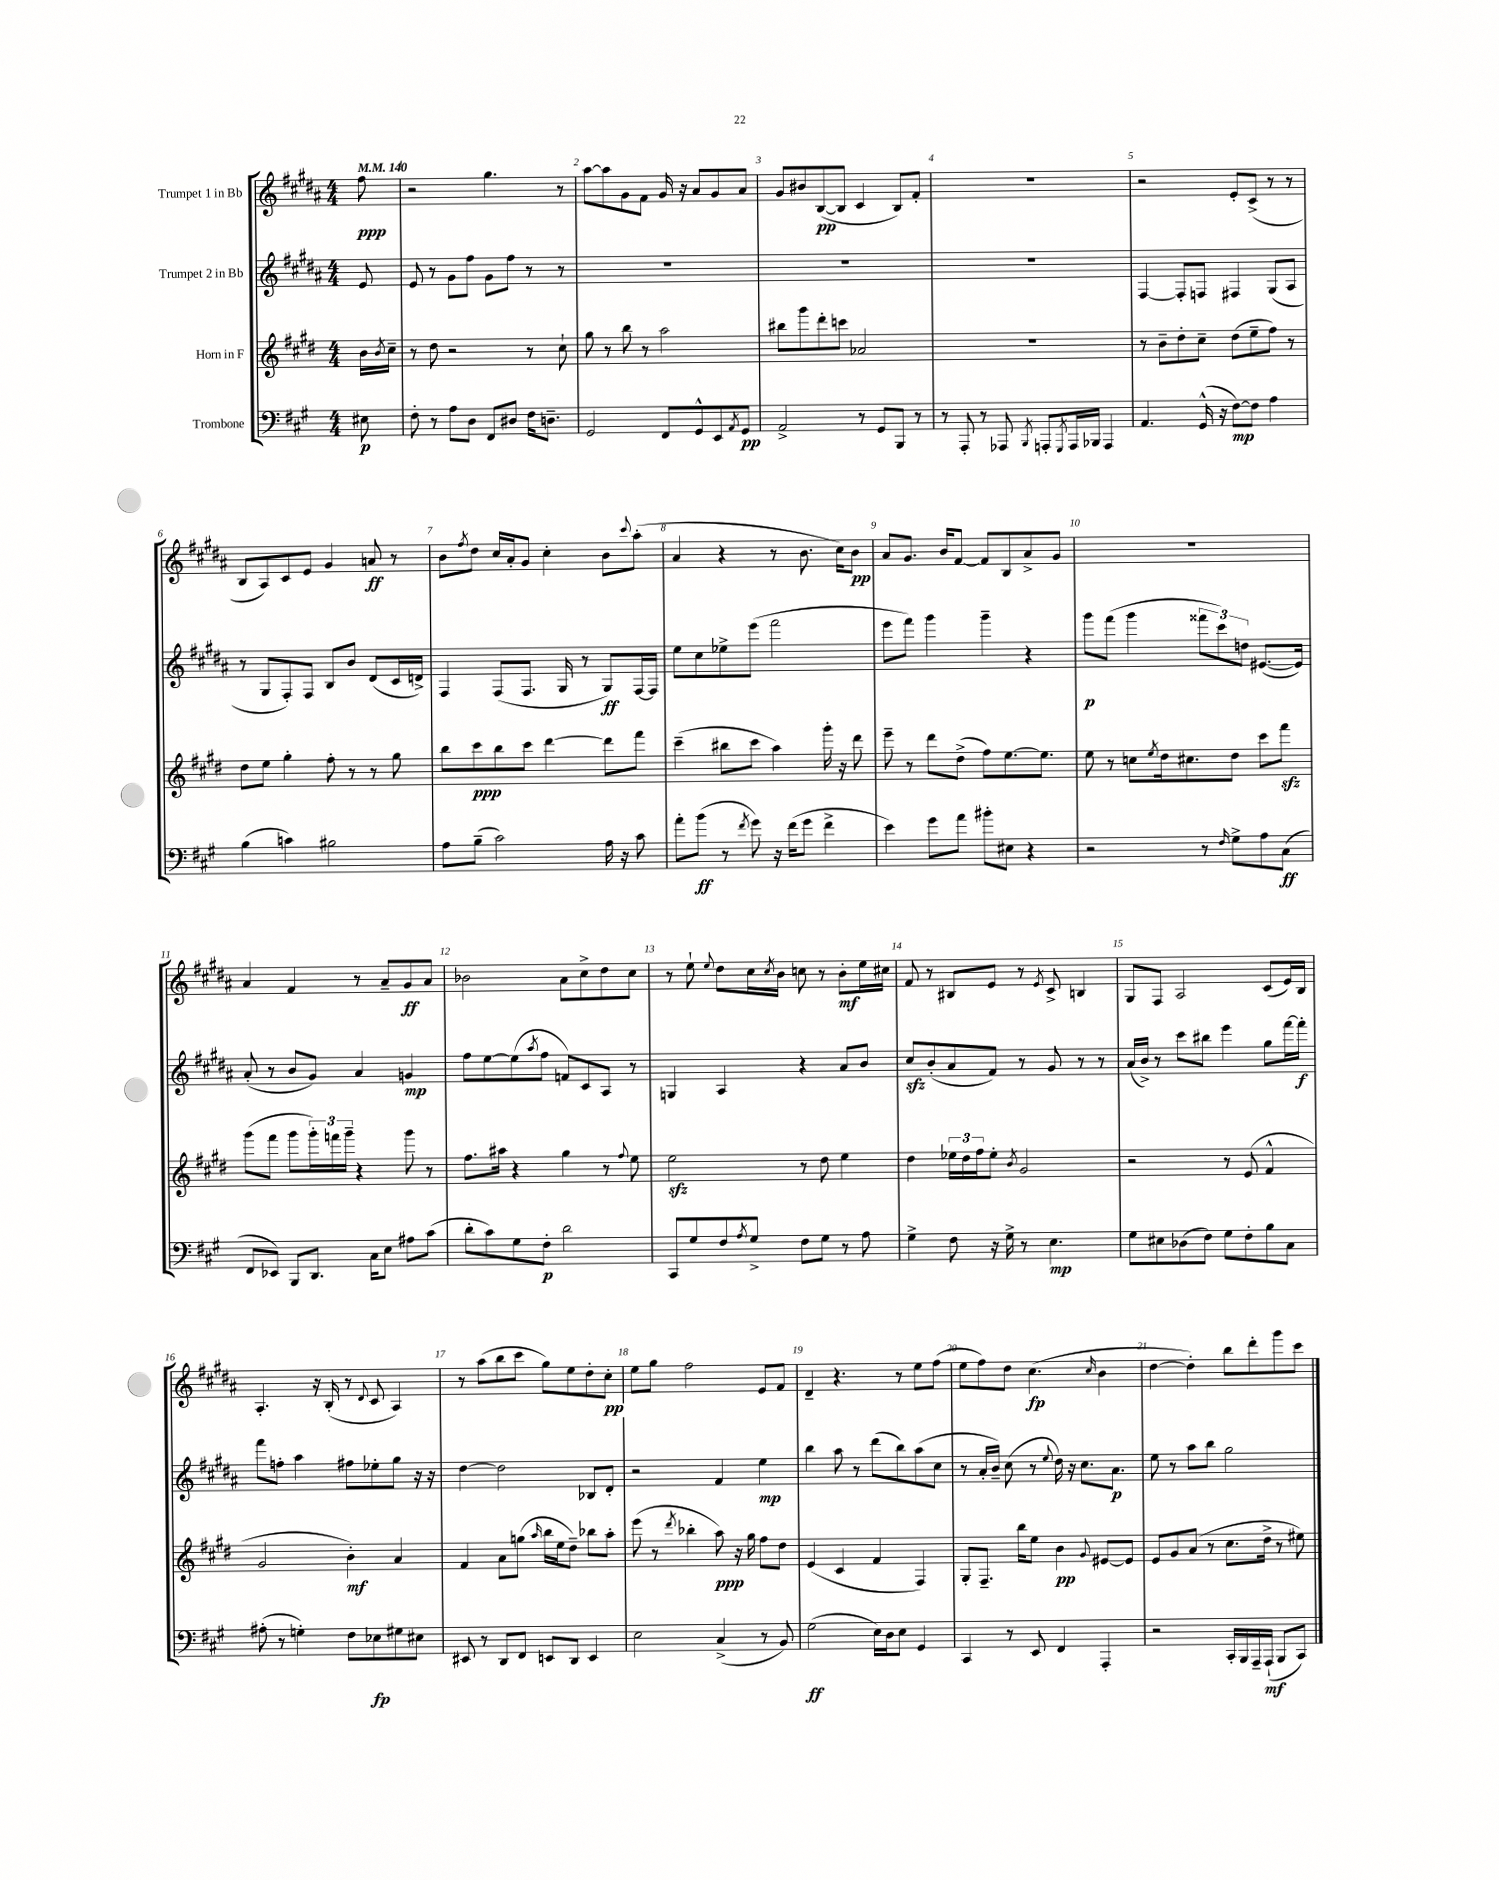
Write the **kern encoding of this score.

**kern	**dynam	**kern	**dynam	**kern	**dynam	**kern	**dynam
*part4	*part4	*part3	*part3	*part2	*part2	*part1	*part1
*staff4	*staff4	*staff3	*staff3	*staff2	*staff2	*staff1	*staff1
*I"Trombone	*	*I"Horn in F	*	*I"Trumpet 2 in Bb	*	*I"Trumpet 1 in Bb	*
*clefF4	*	*clefG2	*	*clefG2	*	*clefG2	*
*k[f#c#g#]	*	*k[f#c#g#d#]	*	*k[f#c#g#d#a#]	*	*k[f#c#g#d#a#]	*
*M4/4	*	*M4/4	*	*M4/4	*	*M4/4	*
*MM140	*	*MM140	*	*MM140	*	*MM140	*
=	=	=	=	=	=	=	=
8E#X\	p	16b\LL	.	8e/	.	8ff#\	ppp
.	.	8qb/	.	.	.	.	.
.	.	16cc#~\JJ	.	.	.	.	.
=1	=1	=1	=1	=1	=1	=1	=1
8F#'\	.	8r	.	8e/	.	2r	.
8r	.	8dd#\	.	8r	.	.	.
8A\L	.	2r	.	8g#\L	.	.	.
8D\J	.	.	.	8ff#\J	.	.	.
8FF#/L	.	.	.	8g#\L	.	4.gg#\	.
8D#X/J	.	.	.	8ff#\J	.	.	.
16F#\KL	.	8r	.	8r	.	.	.
8.Dn~\J	.	.	.	.	.	.	.
.	.	8cc#`\	.	8r	.	8r	.
=2	=2	=2	=2	=2	=2	=2	=2
2GG#/	.	8gg#\	.	1r	.	[8aa#\L	.
.	.	8r	.	.	.	8aa#\]	.
.	.	8bb\	.	.	.	8g#\	.
.	.	8r	.	.	.	8f#\J	.
8FF#/L	.	2aa\	.	.	.	16g#/	.
.	.	.	.	.	.	16r	.
8GG#^^/	.	.	.	.	.	8a#/L	.
8EE/	.	.	.	.	.	8g#/	.
8qAA/	.	.	.	.	.	.	.
8GG#/J	pp	.	.	.	.	8a#/J	.
=3	=3	=3	=3	=3	=3	=3	=3
2AA^/	.	8bb#X\L	.	1r	.	8g#/L	.
.	.	8ggg#\	.	.	.	8b#X/	.
.	.	8ddd#'\	.	.	.	([8B/	pp
.	.	8cccn\J	.	.	.	8B/J]	.
8r	.	2a-X/	.	.	.	4c#/	.
8GG#/L	.	.	.	.	.	.	.
8BBB/J	.	.	.	.	.	8B/L)	.
8r	.	.	.	.	.	8f#'/J	.
=4	=4	=4	=4	=4	=4	=4	=4
8r	.	1r	.	1r	.	1r	.
8AAA'/	.	.	.	.	.	.	.
8r	.	.	.	.	.	.	.
8AAA-X/	.	.	.	.	.	.	.
8qBBB/	.	.	.	.	.	.	.
8AAAn'/L	.	.	.	.	.	.	.
8qGGG#/	.	.	.	.	.	.	.
16AAA/L	.	.	.	.	.	.	.
16BBB-X/JJ	.	.	.	.	.	.	.
4AAA/	.	.	.	.	.	.	.
=5	=5	=5	=5	=5	=5	=5	=5
4.AA/	.	8r	.	[4F#/	.	2r	.
.	.	8b~\L	.	.	.	.	.
.	.	8dd#'\	.	8F#'/L]	.	.	.
(16GG#^^/	.	8cc#~\J	.	8Fn/J	.	.	.
16r	.	.	.	.	.	.	.
[8F#\L)	mp	(8dd#\L	.	4F#X/	.	8e'/L	.
8F#\J]	.	8ee~\	.	.	.	(8c#^/J	.
4A\	.	8ff#\J)	.	(8G#/L	.	8r	.
.	.	8r	.	8A#/J	.	8r	.
!!LO:LB:g=z
=6	=6	=6	=6	=6	=6	=6	=6
(4B\	.	8dd#\L	.	8r	.	8B/L	.
.	.	8ee\J	.	8G#/L	.	8A#/)	.
4cn\)	.	4gg#'\	.	8F#'/)	.	8c#/	.
.	.	.	.	8F#/J	.	8e/J	.
2B#X\	.	8ff#'\	.	8B/L	.	4g#/	.
.	.	8r	.	8b/J	.	.	.
.	.	8r	.	(8d#/L	.	8an/	ff
.	.	8gg#\	.	16c#/L	.	8r	.
.	.	.	.	16dn^/JJ)	.	.	.
=7	=7	=7	=7	=7	=7	=7	=7
8A\L	.	8bb\L	.	4F#/	.	8b\L	.
.	.	.	.	.	.	8qff#/	.
(8B~\J	.	8ccc#\	ppp	.	.	8dd#\J	.
2c#\)	.	8bb\	.	(8F#/L	.	16cc#/LL	.
.	.	.	.	.	.	16a#'/J	.
.	.	8ccc#\J	.	8.F#/J	.	8g#/J	.
.	.	[4ddd#\	.	.	.	4cc#'\	.
.	.	.	.	16G#/	.	.	.
.	.	.	.	8r	.	.	.
16A\	.	8ddd#\L]	.	8G#/L)	ff	8b\L	.
16r	.	.	.	.	.	.	.
.	.	.	.	.	.	8qqccc#/	.
8c#\	.	8fff#\J	.	[16F#/L	.	(8aa#'\J	.
.	.	.	.	16F#/JJ]	.	.	.
=8	=8	=8	=8	=8	=8	=8	=8
8a'\L	.	(4ccc#~\	.	8ee\L	.	4a#/	.
(8b\J	ff	.	.	8cc#\	.	.	.
8r	.	8bb#X\L	.	8ee-X^\	.	4r	.
8qf#/	.	.	.	.	.	.	.
8g#\)	.	8ccc#\J	.	(8eee\J	.	.	.
16r	.	4aa\)	.	2fff#\	.	8r	.
(16f#\KL	.	.	.	.	.	.	.
8g#\J	.	.	.	.	.	8.b\	.
4f#^\	.	16ggg#'\	.	.	.	.	.
.	.	16r	.	.	.	16cc#\KL)	.
.	.	8ddd#\	.	.	.	8b\J	pp
=9	=9	=9	=9	=9	=9	=9	=9
4e\)	.	8eee~\	.	8eee\L	.	8a#/L	.
.	.	8r	.	8fff#\J)	.	8.g#/J	.
8g#\L	.	8ddd#\L	.	4ggg#\	.	.	.
.	.	.	.	.	.	16b/KL	.
8a\J	.	(8dd#^\J	.	.	.	[8f#/J	.
8b#X'\L	.	8ff#\L)	.	4ggg#~\	.	8f#/L]	.
8E#X\J	.	[8.ee\	.	.	.	8B/	.
4r	.	.	.	4r	.	8a#^/	.
.	.	8.ee\J]	.	.	.	.	.
.	.	.	.	.	.	8g#/J	.
=10	=10	=10	=10	=10	=10	=10	=10
2r	.	8ee\	.	8ggg#\L	p	1r	.
.	.	8r	.	(8fff#\J	.	.	.
.	.	8ccn\L	.	4ggg#\	.	.	.
.	.	8qee/	.	.	.	.	.
.	.	16dd#\k	.	.	.	.	.
.	.	8.cc#X\	.	.	.	.	.
8r	.	.	.	12fff##X\L	.	.	.
.	.	.	.	12ccc#\)	.	.	.
16qqF#/	.	.	.	.	.	.	.
8G#^\L	.	8dd#\J	.	.	.	.	.
.	.	.	.	12ddn\J	.	.	.
8A\	.	8ccc#\L	.	([8.e#X/L	.	.	.
(8C#\J	ff	8fff#zz\J	.	.	.	.	.
.	.	.	.	16e#/Jk])	.	.	.
!!LO:LB:g=z
=11	=11	=11	=11	=11	=11	=11	=11
8FF#/L	.	(8ggg#\L	.	(8a#'/	.	4a#/	.
8EE-X/J)	.	8fff#\J	.	8r	.	.	.
8BBB/L	.	8ggg#\L	.	8b/L	.	4f#/	.
8.DD/J	.	24ggg#'\L)	.	8g#/J)	.	.	.
.	.	24fffn\	.	.	.	.	.
.	.	24ggg#~\JJ	.	.	.	.	.
.	.	4r	.	4a#/	.	8r	.
16C#\KL	.	.	.	.	.	.	.
8E\J	.	.	.	.	.	8a#~/L	.
8A#X\L	.	8ggg#\	.	4gn/	mp	8g#/	ff
(8c#\J	.	8r	.	.	.	8a#/J	.
=12	=12	=12	=12	=12	=12	=12	=12
8d'\L	.	8.ff#\L	.	8ff#\L	.	2b-X\	.
8c#\)	.	.	.	[8ee\	.	.	.
.	.	16aa#X\Jk	.	.	.	.	.
8G#\	.	4r	.	(8ee\]	.	.	.
.	.	.	.	8qaa#/	.	.	.
8F#'\J	p	.	.	8ff#\J	.	.	.
2d\	.	4gg#\	.	8fn/L)	.	8a#\L	.
.	.	.	.	8c#/	.	8cc#^\	.
.	.	8r	.	8A#/J	.	8dd#\	.
.	.	8qqff#/	.	.	.	.	.
.	.	8ee\	.	8r	.	8cc#\J	.
=13	=13	=13	=13	=13	=13	=13	=13
8CC#/L	.	2eezz\	.	4Gn/	.	8r	.
8G#/	.	.	.	.	.	8ee`\	.
.	.	.	.	.	.	8qqee/	.
8F#/	.	.	.	4A#/	.	8dd#\L	.
8qA/	.	.	.	.	.	.	.
8G#^/J	.	.	.	.	.	16cc#\L	.
.	.	.	.	.	.	8qcc#/	.
.	.	.	.	.	.	16b\JJ	.
8F#\L	.	8r	.	4r	.	8ccn\	.
8G#\J	.	8dd#\	.	.	.	8r	.
8r	.	4ee\	.	8a#/L	.	8b'\L	mf
8A\	.	.	.	8b/J	.	16ee\L	.
.	.	.	.	.	.	16cc#X\JJ	.
=14	=14	=14	=14	=14	=14	=14	=14
4G#^\	.	4dd#\	.	8cc#zz/L	.	8f#/	.
.	.	.	.	(8b'/	.	8r	.
8F#\	.	24ee-X\LL	.	8a#/	.	8B#X/L	.
.	.	24dd#\	.	.	.	.	.
.	.	24ff#\J	.	.	.	.	.
16r	.	8ee-'\J	.	8f#/J)	.	8e/J	.
16G#^\	.	.	.	.	.	.	.
.	.	8qb/	.	.	.	.	.
8r	.	2g#/	.	8r	.	8r	.
.	.	.	.	.	.	8qe/	.
4.E\	mp	.	.	8g#/	.	8c#^/	.
.	.	.	.	8r	.	4Bn/	.
.	.	.	.	8r	.	.	.
=15	=15	=15	=15	=15	=15	=15	=15
8G#\L	.	2r	.	(16a#/LL	.	8G#/L	.
.	.	.	.	16b^/JJ)	.	.	.
8E#X\	.	.	.	8r	.	8F#/J	.
(8D-X\	.	.	.	8ccc#\L	.	2A#/	.
8F#\J)	.	.	.	8bb#X\J	.	.	.
8G#\L	.	8r	.	4eee\	.	.	.
8F#'\	.	(8e/	.	.	.	.	.
8B\	.	4f#^^/	.	8gg#\L	.	(8c#/L	.
8C#\J	.	.	.	[16fff#\L	.	16e/L)	.
.	.	.	.	16fff#'\JJ]	f	16B/JJ	.
!!LO:LB:g=z
=16	=16	=16	=16	=16	=16	=16	=16
(8A#X'\	.	2g#/	.	8fff#\L	.	4.A#'/	.
8r	.	.	.	8ffn'\J	.	.	.
4Gn'\)	.	.	.	4aa#\	.	.	.
.	.	.	.	.	.	16r	.
.	.	.	.	.	.	(16B'/	.
8F#\L	.	4b'\)	mf	8ff#X\L	.	8r	.
.	.	.	.	.	.	8qqd#/	.
8E-X\	fp	.	.	8ee-X'\	.	8c#/	.
8G#X\	.	4a/	.	8gg#\J	.	4A#/)	.
8E#X\J	.	.	.	16r	.	.	.
.	.	.	.	16r	.	.	.
=17	=17	=17	=17	=17	=17	=17	=17
8EE#X/	.	4f#/	.	[4dd#\	.	8r	.
8r	.	.	.	.	.	(8aa#\L	.
8DD/L	.	8a\L	.	2dd#\]	.	8bb\	.
8FF#/J	.	(8ggn\J	.	.	.	8ccc#\J	.
.	.	16qqaa/	.	.	.	.	.
8EEn/L	.	16bb\LL	.	.	.	8gg#\L)	.
.	.	16ee\J	.	.	.	.	.
8DD/J	.	8dd#~\J)	.	.	.	8ee\	.
4EE/	.	8bb-X\L	.	8B-X/L	.	8dd#'\	.
.	.	8aa'\J	.	8d#'/J	.	8cc#'\J	pp
=18	=18	=18	=18	=18	=18	=18	=18
2E\	.	(8eee\	.	2r	.	8ee\L	.
.	.	8r	.	.	.	8gg#\J	.
.	.	8qddd#/	.	.	.	.	.
.	.	4bb-X'\	.	.	.	2ff#\	.
(4C#^/	.	8aa\)	ppp	4f#/	.	.	.
.	.	16r	.	.	.	.	.
.	.	16gg#\	.	.	.	.	.
8r	.	8ff#\L	.	4ee\	mp	8e/L	.
8BB/)	.	8dd#\J	.	.	.	8f#/J	.
=19	=19	=19	=19	=19	=19	=19	=19
(2G#\	ff	(4e/	.	4bb\	.	4d#~/	.
.	.	4c#/	.	8aa#\	.	4.r	.
.	.	.	.	8r	.	.	.
16E\LL)	.	4f#/	.	(8ddd#\L	.	.	.
16D\J	.	.	.	.	.	.	.
8E\J	.	.	.	8bb\)	.	8r	.
4GG#/	.	4F#/)	.	(8aa#\	.	8ee\L	.
.	.	.	.	8cc#\J	.	(8ff#\J	.
=20	=20	=20	=20	=20	=20	=20	=20
4CC#/	.	8G#'/L	.	8r	.	8ee\L	.
.	.	8.F#~/J	.	16a#'/LL	.	8ff#\)	.
.	.	.	.	16b~/JJ)	.	.	.
8r	.	.	.	(8cc#\	.	8dd#\J	.
.	.	16bb\KL	.	.	.	.	.
8EE/	.	8ee\J	.	8r	.	(4.cc#\	fp
.	.	.	.	8qqee/	.	.	.
4FF#/	.	4b\	pp	16dd#\)	.	.	.
.	.	.	.	16r	.	.	.
.	.	.	.	8.cc#\L	.	.	.
.	.	8qqg#/	.	.	.	16qqcc#/	.
4AAA'/	.	[8e#X/L	.	.	.	4b\	.
.	.	.	.	8.a#\J	p	.	.
.	.	8e#/J]	.	.	.	.	.
=21	=21	=21	=21	=21	=21	=21	=21
2r	.	8e/L	.	8ee\	.	[4dd#\	.
.	.	8g#/	.	8r	.	.	.
.	.	(8a/J	.	8aa#\L	.	4dd#'\])	.
.	.	8r	.	8bb\J	.	.	.
16CC#'/LL	.	8.cc#\L	.	2gg#\	.	8bb\L	.
16BBB/	.	.	.	.	.	.	.
16AAA~/	.	.	.	.	.	8ddd#'\	.
(16AAA`/JJ	mf	16dd#^\Jk	.	.	.	.	.
8BBB/L	.	8r	.	.	.	8ggg#\	.
8CC#/J)	.	8ee#X\)	.	.	.	8ccc#\J	.
==	==	==	==	==	==	==	==
*-	*-	*-	*-	*-	*-	*-	*-
